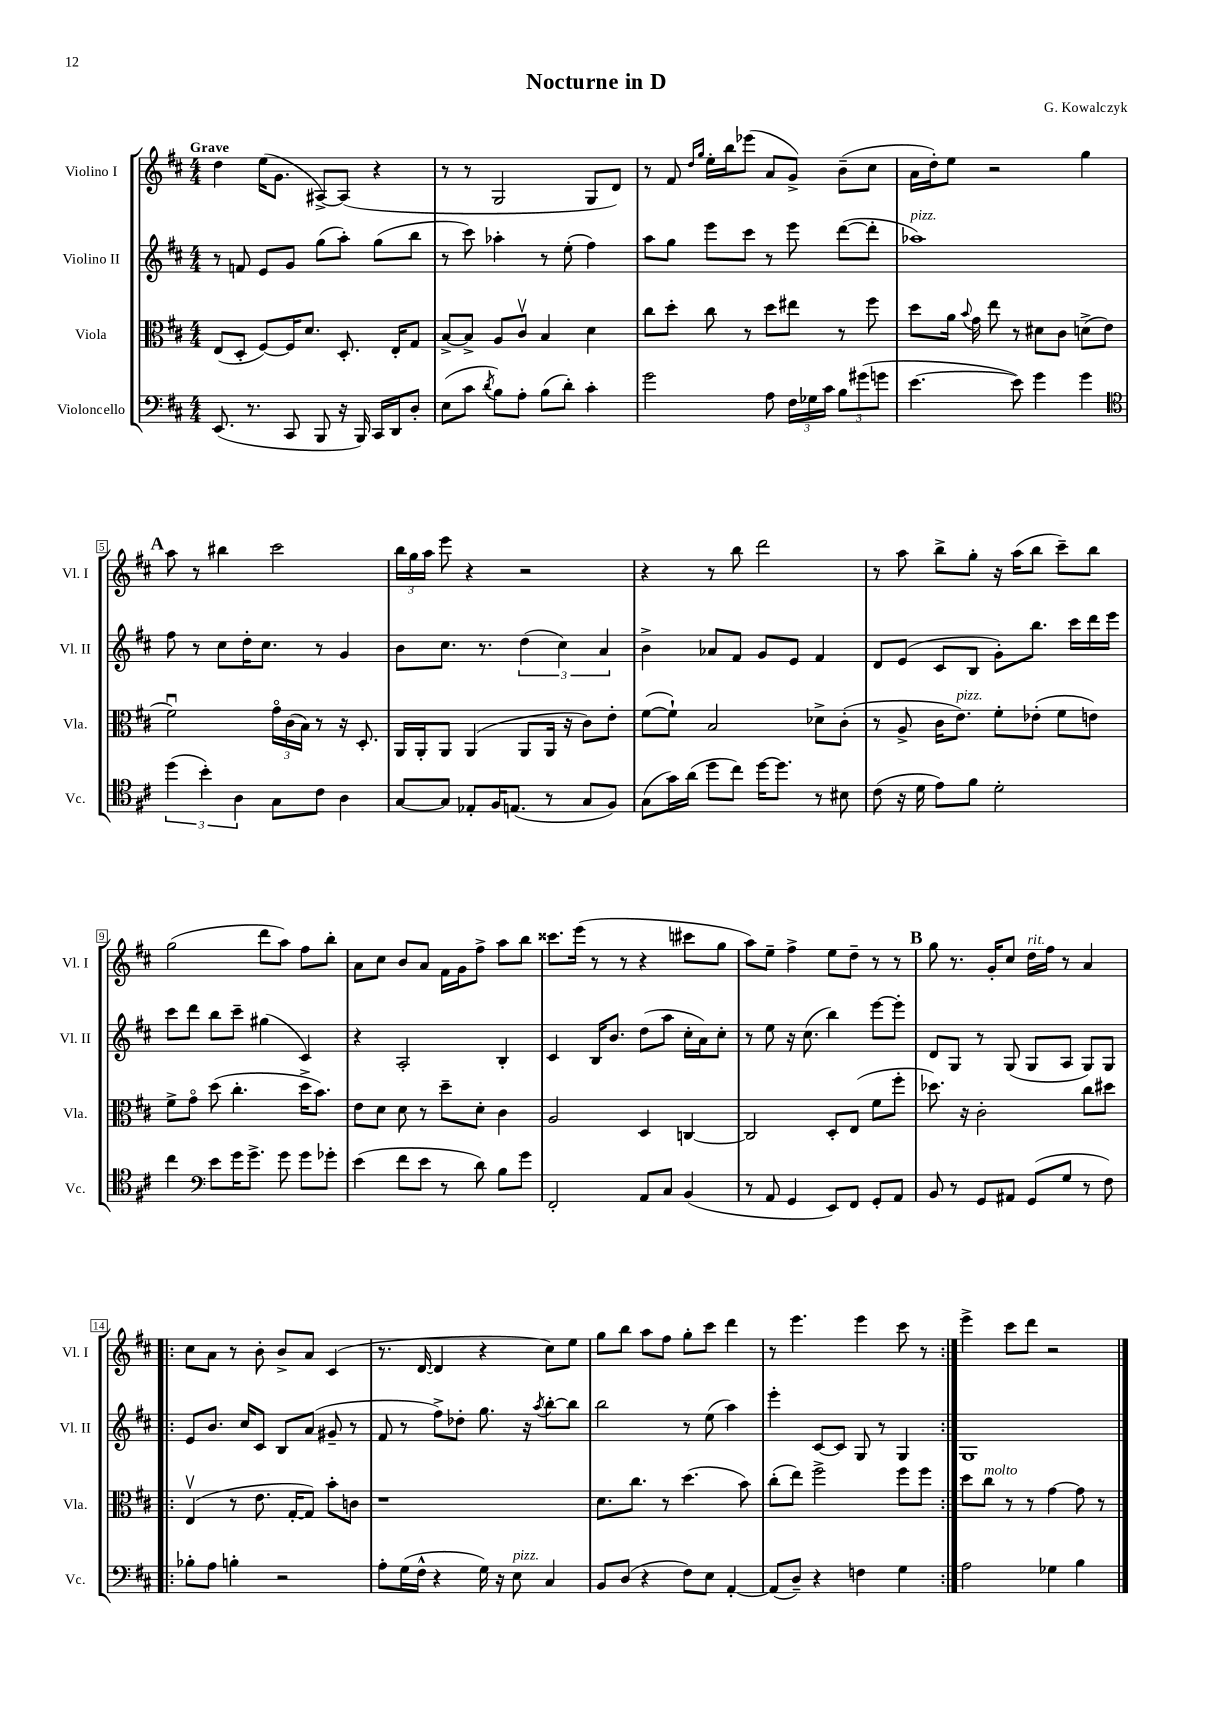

**kern	**kern	**kern	**kern
*staff4	*staff3	*staff2	*staff1
*clefF4	*clefC3	*clefG2	*clefG2
*k[f#c#]	*k[f#c#]	*k[f#c#]	*k[f#c#]
*M4/4	*M4/4	*M4/4	*M4/4
(8.EE	(8E	8r	4dd
.	8D'	8f	.
8.r	.	.	.
.	[8F#)	8e	(16ee
.	.	.	8.g
8CC#	16F#]	8g	.
.	8.d	.	.
8BBB	.	(8gg	[8A#^)
16r	8.D'	8aa')	(8A#]
16BBB)	.	.	.
16CC#	.	(8gg	4r
16DD	16E'	.	.
8D'	8G	8bb	.
=	=	=	=
(8E	[8B^	8r	8r
8c#	8B^]	8ccc#)	8r
8qd	.	.	.
8B)	8A	4aa-'	2G
8A'	8c#v	.	.
(8B	4B	8r	.
8d')	.	(8ee'	.
4c#'	4d	4ff#)	8G
.	.	.	8d)
=	=	=	=
2g	8cc#	8aa	8r
.	8dd'	8gg	8f#
.	.	.	16qqdd
.	.	.	16qqgg
.	8cc#	8eee	16ee'
.	.	.	16bb
.	8r	8ccc#	(8eee-
8A	8dd	8r	8a
24F#	8ee#	8eee	8g^)
24G-	.	.	.
24c#	.	.	.
12B	8r	([8ddd	(8b~
(12g#	.	.	.
.	8ff#	8ddd']	8cc#
12g	.	.	.
=	=	=	=
[4.e	8dd	1aa-)	16a
.	.	.	16dd')
.	16a	.	8ee
.	8qqb	.	.
.	16g	.	.
.	8ee	.	2r
8e])	8r	.	.
4g	8d#	.	.
.	8c#	.	.
4g	(8d^	.	4gg
.	8e	.	.
=	=	=	=
*clefC4	*	*	*
(6dd	2f#u)	8ff#	8aa
.	.	8r	8r
6b')	.	.	.
.	.	8cc#	4bb#
6A	.	.	.
.	.	16dd'	.
.	.	8.cc#	.
8G	24go	.	2ccc#
.	(24c#	.	.
.	24B)	.	.
8c#	8r	8r	.
4A	16r	4g	.
.	8.D'	.	.
=	=	=	=
[8G	16AA	8b	24bb
.	.	.	24gg
.	16AA'	.	.
.	.	.	24aa
8G]	8AA	8.cc#	8eee
8E-'	(4AA	.	4r
.	.	8.r	.
16F#	.	.	.
(8.E	.	.	.
.	8AA	(6dd	2r
8r	16AA	.	.
.	.	6cc#)	.
.	16r	.	.
8G	8c#)	.	.
.	.	6a	.
8F#)	8e'	.	.
=	=	=	=
(8G	([8f#	4b^	4r
16g)	8f#`])	.	.
(16a	.	.	.
8dd	2B	8a-	8r
8cc#)	.	8f#	8bb
[16dd	.	8g	2ddd
8.dd]	.	.	.
.	.	8e	.
8r	8d-^	4f#	.
8B#	(8c#'	.	.
=	=	=	=
(8c#	8r	8d	8r
16r	8A^	(8e	8aa
16d	.	.	.
8e)	16c#	8c#	8bb^
.	8.e)	.	.
8f#	.	8B	8gg'
2d'	8f#'	8g')	16r
.	.	.	(16aa
.	(8e-'	8.bb	8bb
.	8f#	.	8ccc#~)
.	.	16ccc#	.
.	8e)	16ddd	8bb
.	.	16eee	.
=	=	=	=
4cc#	8f#^	8ccc#	(2gg
.	8go	8ddd	.
*clefF4	*	*	*
8e	(8dd	8bb	.
16g	4.cc#'	8ccc#~	.
8.g^	.	.	.
.	.	(4gg#	8ddd
8g	.	.	8aa)
8g	16dd^	4c#)	8ff#
.	8.b)	.	.
8g-'	.	.	8bb'
=	=	=	=
(4e	8e	4r	8a
.	8d	.	8cc#
8f#	8d	2A'	8b
8e	8r	.	8a
8r	8dd~	.	16f#
.	.	.	16g
8d)	8d'	.	8ff#^
8B	4c#	4B'	8aa
8g	.	.	8bb
=	=	=	=
2FF#'	2A	4c#	8.ccc##
.	.	.	(16eee
.	.	16B	8r
.	.	8.b	.
.	.	.	8r
8AA	4D	(8dd	4r
8C#	.	8aa	.
(4BB	[4C	16cc#'	8ccc#
.	.	16a)	.
.	.	8cc#'	8gg
=	=	=	=
8r	2C]	8r	8aa)
8AA	.	8ee	8ee~
4GG	.	16r	4ff#^
.	.	(8.cc#	.
8EE)	8D'	4bb)	8ee
8FF#	(8E	.	8dd~
8GG'	8f#	[8eee	8r
8AA	8ff#'	8eee']	8r
=	=	=	=
8BB	8.dd-)	8d	8gg
8r	.	8G	8.r
.	16r	.	.
8GG	2c#'	8r	.
.	.	.	16g'
8AA#	.	(8G	8cc#
(8GG	.	8G	16dd
.	.	.	16ff#
8G	.	8A	8r
8r	8cc#	8G)	4a
8F#)	8dd#	8G	.
=!|:	=!|:	=!|:	=!|:
8B-'	(4Ev	8e	8cc#
8A	.	8.b	8a
4B'	8r	.	8r
.	.	16cc#	.
.	8.e	8c#	8b'
2r	.	8B	8b^
.	[16G'	.	.
.	8G])	(8a	8a
.	8b'	8g#~	(4c#
.	8c	8r	.
=	=	=	=
8A'	1r	8f#	8.r
(16G	.	8r	.
16F#^^	.	.	[16d
4r	.	8ff#^)	4d]
.	.	8dd-'	.
16G)	.	8.gg	4r
16r	.	.	.
8E	.	.	.
.	.	16r	.
.	.	8qaa	.
4C#	.	[8bb'	8cc#)
.	.	8bb]	8ee
=	=	=	=
8BB	8.d	2bb	8gg
(8D	.	.	8bb
.	8.cc#	.	.
4r	.	.	8aa
.	8r	.	8ff#
8F#)	(4.dd	8r	8gg'
8E	.	(8ee	8ccc#
[4AA'	.	4aa)	4ddd
.	8b)	.	.
=	=	=	=
(8AA]	(8cc#'	4eee'	8r
8D~)	8ee)	.	4.eee
4r	2ff#^	[8c#	.
.	.	8c#]	.
4F	.	8G	4eee
.	.	8r	.
4G	8ff#	4G	8ccc#
.	8ff#	.	8r
=:|!	=:|!	=:|!	=:|!
2A	8dd	1G	4eee^
.	8cc#	.	.
.	8r	.	8ccc#
.	8r	.	8ddd
4G-	[4g	.	2r
4B	8g]	.	.
.	8r	.	.
==	==	==	==
*-	*-	*-	*-
